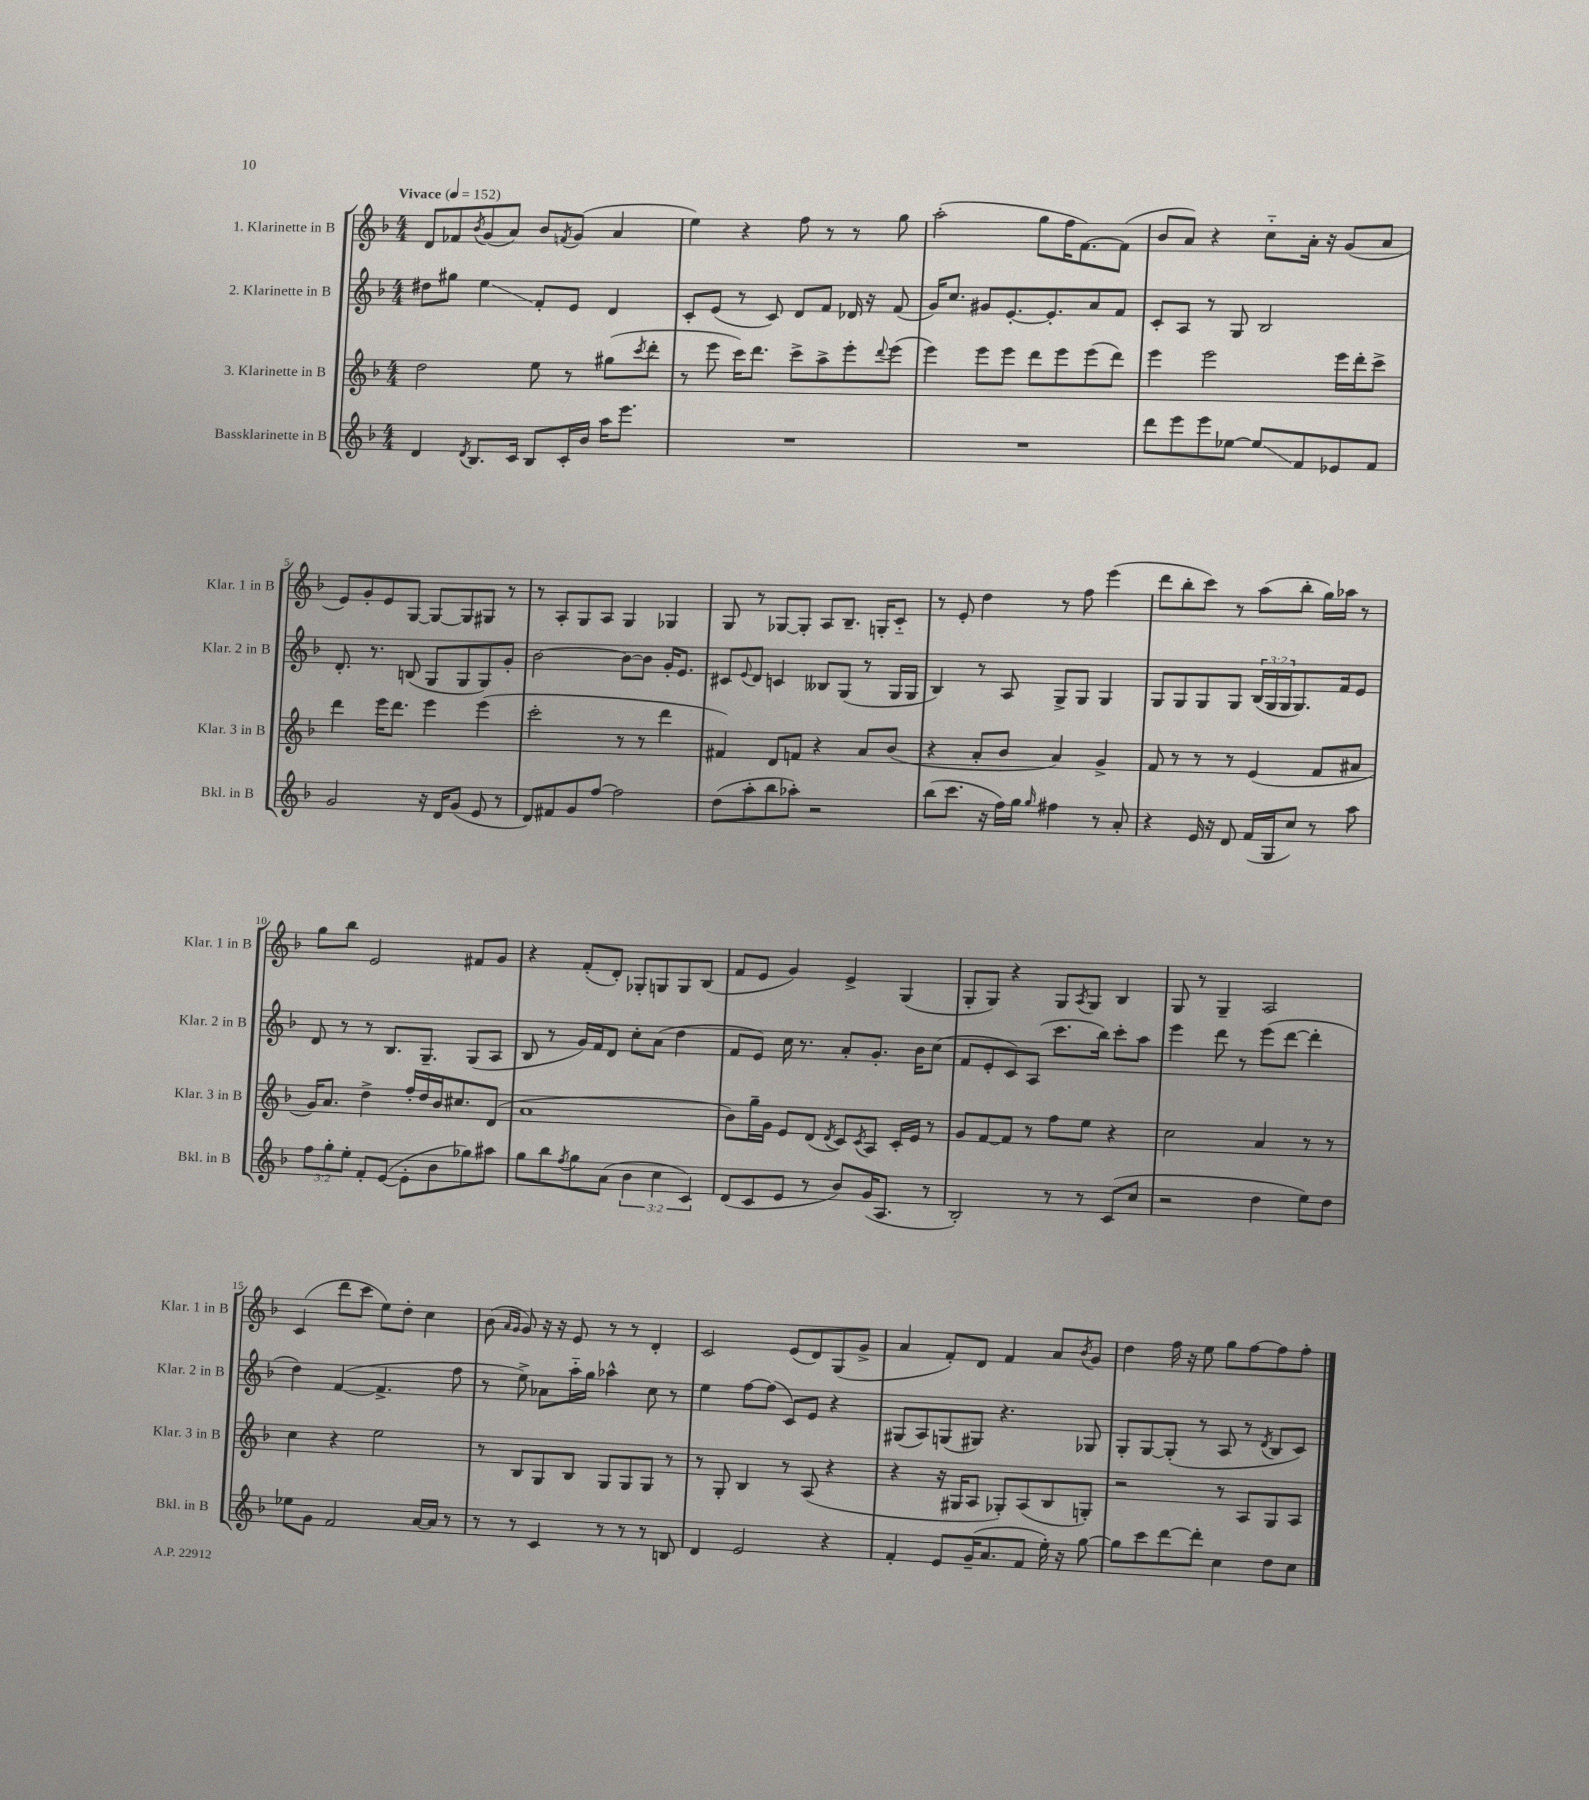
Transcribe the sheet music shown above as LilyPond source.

<<
\new StaffGroup <<
\new Staff = "s0" \with { instrumentName = "1. Klarinette in B" shortInstrumentName = "Klar. 1 in B" } {
    \clef treble \key f \major \numericTimeSignature \time 4/4 \tempo "Vivace" 4 = 152
    d'8 fes'8 \acciaccatura { bes'8 } g'8( a'8) bes'8 \acciaccatura { f'8 } g'8( a'4 |
    e''4) r4 f''8 r8 r8 g''8 |
    a''2-.( g''8 f''16 f'8.~) f'8( |
    bes'8 a'8) r4 c''8-_ a'16-. r16 g'8( a'8 |
    e'8) g'8-. e'8 g8~ g8~ g8 gis8 r8 |
    r8 a8-. g8 a8 g4 ges4 |
    g8 r8 ges8~ ges8-. a8 bes8.-- g16-. c'8-_ |
    r8 e'8-. d''4 r8 f''8 e'''4( |
    d'''8 bes''8-. c'''8) r8 a''8( bes''8-. g''16) aes''16 r8 |
    g''8 bes''8 e'2 fis'8 g'8 |
    r4 f'8-.( d'8-.) ges8-. g8 g8 bes8( |
    f'8 e'8 g'4) e'4-> g4( |
    g8-. g8) r4 g8 \acciaccatura { a8 } g8 bes4 |
    g8 r8 g4-- a2 |
    c'4( d'''8 c'''8 e''8) d''8-. c''4 |
    bes'8( \grace { a'16 g'16 } g'8) r16 r16 e'8 r8 r8 d'4-. |
    c'2 e'8( d'8) g8( g'8-> |
    a'4 f'8-.) d'8 f'4 a'8 \acciaccatura { bes'8 } g'8 |
    d''4 f''16 r16 e''8 g''8 f''8~ f''8 f''8-. \bar "|." |
}
\new Staff = "s1" \with { instrumentName = "2. Klarinette in B" shortInstrumentName = "Klar. 2 in B" } {
    \clef treble \key f \major \numericTimeSignature \time 4/4 \override Staff.TupletNumber.text = #tuplet-number::calc-fraction-text
    dis''8 gis''8 e''4\glissando f'8-. e'8 d'4 |
    c'8-. e'8( r8 c'8) d'8 f'8 des'16 r16 f'8( |
    g'16) c''8. gis'8 e'8.~-. e'8.-. a'8 f'8 |
    c'8-. a8 r8 g8 bes2 |
    d'8.-. r8. b8( g8 g8 g8) g'8-. |
    bes'2~ bes'8~ bes'8 g'16-. e'8. |
    cis'8 \appoggiatura { e'8 } d'8 c'4 beses8 g8( r8 g16 g16 |
    bes4) r8 a8 g8-> g8 g4 |
    g8 g8 g8 g8 \tuplet 3/2 { bes16( g16 g16 } g8.) f'16 e'8 |
    d'8 r8 r8 bes8. g8.-- g8( a8 |
    bes8 r8 g'16) f'16 d'8 c''8-. a'8( d''4 |
    f'8 e'8) c''16 r8. a'8-. g'8.-. bes'16 c''8( |
    f'8 e'8-. c'8) a8( c'''8. bes''16) c'''8-. a''8 |
    e'''4 d'''8 r8 e'''8( d'''8~ d'''4-. |
    d''4) f'4~( f'4.-> f''8 |
    r8 e''8->) aes'8 a''16-_ g''16 aes''4-^ c''8 r8 |
    e''4 f''8~ f''8( c'8) e'8 r4 |
    gis8( a8) g8( gis8) r4. ges8 |
    g8-. g8~ g8-.( r8 a8 r8 \acciaccatura { d'8 } bes8 c'8) \bar "|." |
}
\new Staff = "s2" \with { instrumentName = "3. Klarinette in B" shortInstrumentName = "Klar. 3 in B" } {
    \clef treble \key f \major \numericTimeSignature \time 4/4
    d''2 e''8 r8 gis''8( \acciaccatura { c'''8 } d'''8-. |
    r8 e'''8 c'''16) d'''8. c'''8-> a''8-> e'''8-. \appoggiatura { d'''8 } e'''8( |
    e'''4) e'''8 e'''8 d'''8 e'''8 e'''8( d'''8) |
    e'''4 e'''2 e'''16 d'''16-. c'''8-> |
    d'''4 e'''16 d'''8. e'''4 e'''4( |
    c'''2-. r8 r8 d'''4 |
    fis'4) d'8 f'8 r4 a'8 bes'8( |
    r4 a'8-. bes'8 a'4) g'4-> |
    f'8 r8 r8 r8 e'4( f'8 ais'8 |
    g'16) a'8. d''4-> f''16-. d''16 bes'16 cis''8. d'8( |
    a'1 |
    bes'8) g''16-- g'16 e'8 d'8( \acciaccatura { d'8 } c'8) \acciaccatura { c'8 } a8 c'16-. e'16 r8 |
    g'8 f'8~ f'8 r8 f''8 e''8 r4 |
    c''2 a'4 r8 r8 |
    c''4 r4 e''2 |
    r8 bes8 g8 bes8 g8 g8 g8 r8 |
    r8 g8-. bes4 r8 a8( r4 |
    r4 r16 gis16 a8 ges8-.) a8( bes8 g8-.) |
    r2 r8 a8 g8 a8 \bar "|." |
}
\new Staff = "s3" \with { instrumentName = "Bassklarinette in B" shortInstrumentName = "Bkl. in B" } {
    \clef treble \key f \major \numericTimeSignature \time 4/4 \override Staff.TupletNumber.text = #tuplet-number::calc-fraction-text
    d'4 \acciaccatura { d'8 } bes8. c'16 bes8 c'16-. bes'16 a''16 e'''8. |
    R1 |
    R1 |
    d'''8 e'''8 e'''8 ees''8~ ees''8\glissando f'8 ees'8 f'8 |
    g'2 r16 d'16 g'8( e'8 r8 |
    d'8) fis'8 g'8 f''8~ f''2 |
    d''8( a''8-. bes''8 aes''8-.) r2 |
    bes''8( c'''8. r16 f''16) g''16 \grace { g''16 } fis''4 r8 a'8-. |
    r4 e'16 r16 d'8 f'16( g16 c''8) r8 a''8 |
    \tuplet 3/2 { f''8 g''8-. e''8-. } f'8-. e'8~( e'8-. bes'8 ges''8) ais''8 |
    g''8 bes''8 \acciaccatura { f''8 } g''8 a'8( \tuplet 3/2 { bes'4 c''4 c'4) } |
    d'8( c'8 e'8 r8 bes'8) g'16( a8. r8 |
    bes2-.) r8 r8 c'8( c''8 |
    r2 d''4 e''8) d''8 |
    ees''8 g'8 f'2 a'16~ a'16 r8 |
    r8 r8 c'4 r8 r8 r8 b8 |
    d'4 e'2 r4 |
    f'4-. e'8 g'16--( a'8. f'8 e''16-.) r16 g''8~ |
    g''8 c'''8 d'''8~ d'''8-. c''4 d''8 c''8 \bar "|." |
}
>>
>>
